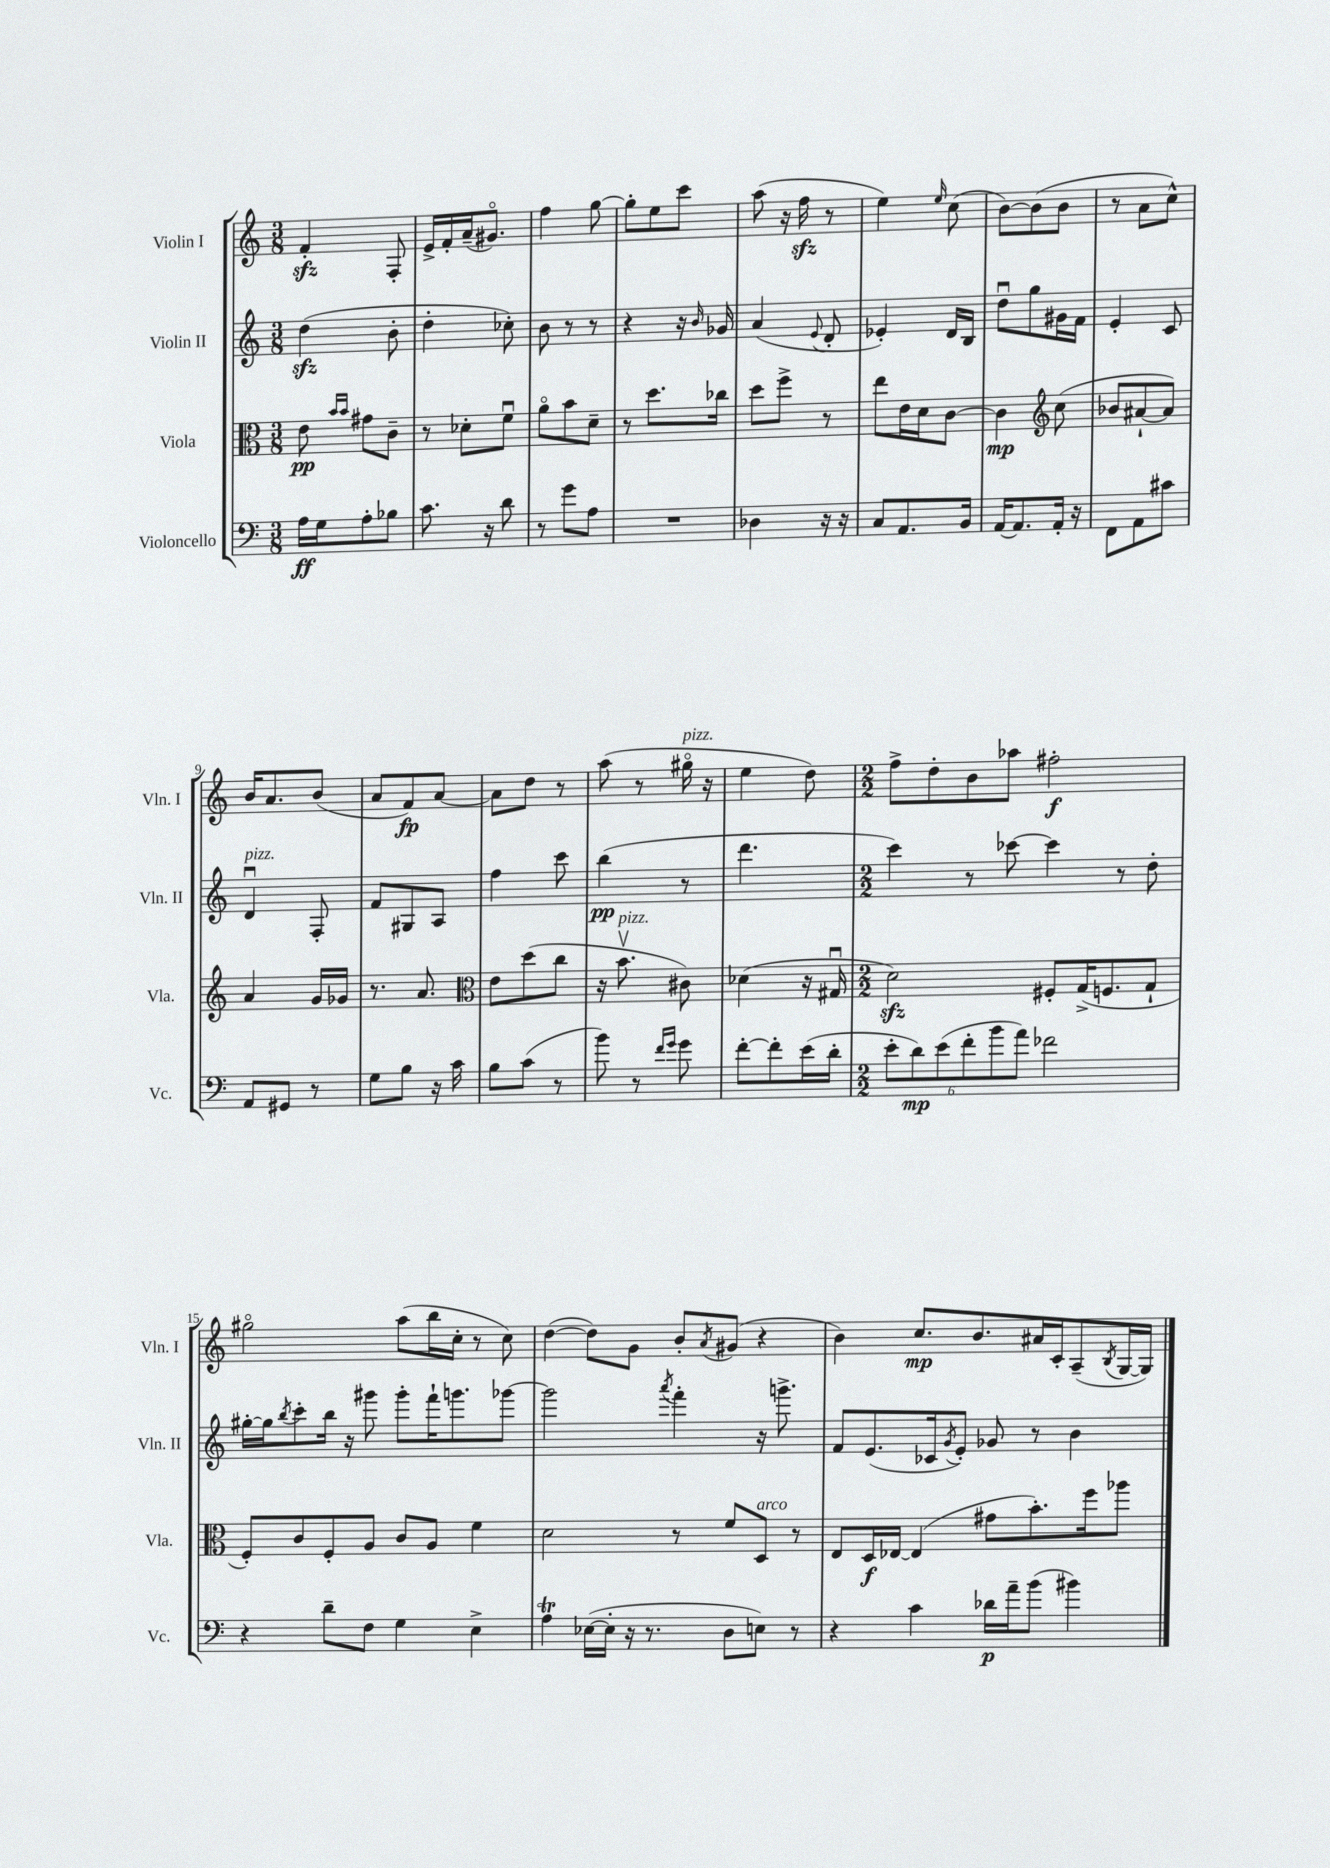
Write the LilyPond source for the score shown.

<<
\new StaffGroup <<
\new Staff = "s0" \with { instrumentName = "Violin I" shortInstrumentName = "Vln. I" } {
    \clef treble \key c \major \numericTimeSignature \time 3/8
    f'4-.\sfz f8-. |
    e'16-> f'16-. a'16--( gis'8.\flageolet) |
    f''4 g''8~ |
    g''8-. e''8 c'''8 |
    a''8( r16 f''16\sfz r8 |
    e''4) \grace { e''16 } c''8( |
    b'8~) b'8( b'8 |
    r8 a'8 c''8-^) |
    b'16 a'8. b'8( |
    a'8 f'8\fp) a'8~ |
    a'8 d''8 r8 |
    a''8( r8 gis''16\flageolet^\markup { \italic "pizz." } r16 |
    e''4 d''8) |
    \numericTimeSignature \time 2/2 f''8-> d''8-. b'8 aes''8 fis''2-.\f |
    gis''2\flageolet a''8( b''16 c''16-. r8 c''8) |
    d''4~( d''8) g'8 b'8-. \acciaccatura { a'8 } gis'8( r4 |
    b'4) c''8.\mp b'8. ais'16 c'16-. a8--( \acciaccatura { b8 } g16~ g16) \bar "|." |
}
\new Staff = "s1" \with { instrumentName = "Violin II" shortInstrumentName = "Vln. II" } {
    \clef treble \key c \major \numericTimeSignature \time 3/8
    d''4\sfz( b'8-. |
    d''4-. ces''8-.) |
    b'8 r8 r8 |
    r4 r16 \grace { b'16 } ges'16 |
    a'4( \appoggiatura { e'8 } d'8-. |
    ees'4-.) d'16 b16 |
    d''8\downbow g''8 gis'16 f'16 |
    e'4-. c'8 |
    d'4\downbow^\markup { \italic "pizz." } f8-. |
    f'8 gis8 a8 |
    f''4 c'''8 |
    b''4\pp( r8 |
    d'''4. |
    \numericTimeSignature \time 2/2 c'''4) r8 ces'''8~ ces'''4 r8 d''8-. |
    gis''16~-. gis''16 \acciaccatura { b''8 } c'''8-. b''16 r16 gis'''8 gis'''8-. f'''16-! g'''8. ges'''8~ |
    ges'''2 \acciaccatura { a'''8 } f'''4-. r16 g'''8.-> |
    f'8 e'8.( ces'16 \acciaccatura { g'8 } e'8-.) ges'8 r8 b'4 \bar "|." |
}
\new Staff = "s2" \with { instrumentName = "Viola" shortInstrumentName = "Vla." } {
    \clef alto \key c \major \numericTimeSignature \time 3/8
    e'8\pp \grace { b'16 b'16 } gis'8 c'8-- |
    r8 des'8-. f'8\downbow |
    a'8\flageolet b'8 d'8-- |
    r8 d''8. ces''16 |
    d''8 f''8-> r8 |
    e''8 e'16 d'16 c'8~ |
    c'4\mp \clef treble c''8( |
    bes'8 ais'8~-! ais'8) |
    a'4 g'16 ges'16 |
    r8. a'8. |
    \clef alto e'8 d''8( c''8 |
    r16 b'8.\upbow^\markup { \italic "pizz." } cis'8) |
    des'4( r16 gis16\downbow |
    \numericTimeSignature \time 2/2 d'2\sfz) fis8-. g16->( f8. g8-! |
    f8-.) c'8 f8-. a8 c'8 a8 f'4 |
    d'2 r8 f'8 d8^\markup { \italic "arco" } r8 |
    e8 d16\f ees16~ ees4( gis'8 b'8.-.) f''16 aes''8 \bar "|." |
}
\new Staff = "s3" \with { instrumentName = "Violoncello" shortInstrumentName = "Vc." } {
    \clef bass \key c \major \numericTimeSignature \time 3/8
    a16\ff g16 a8-. bes8 |
    c'8. r16 d'8 |
    r8 g'8 a8 |
    R4. |
    des4 r16 r16 |
    c8 a,8. b,16 |
    a,16~ a,8. a,16-. r16 |
    f,8 a,8 cis'8 |
    a,8 gis,8 r8 |
    g8 b8 r16 c'16 |
    b8 c'8( r8 |
    b'8) r8 \grace { f'16 g'16 } g'8 |
    f'8~-. f'8-. e'16( d'16-. |
    \numericTimeSignature \time 2/2 \tuplet 6/4 { e'8-. d'8\mp) e'8( f'8-. b'8 a'8) } fes'2 |
    r4 d'8-- f8 g4 e4-> |
    a4\trill ees16~( ees16-. r16 r8. d8 e8) r8 |
    r4 c'4 des'16\p a'16-- b'8( bis'4) \bar "|." |
}
>>
>>
